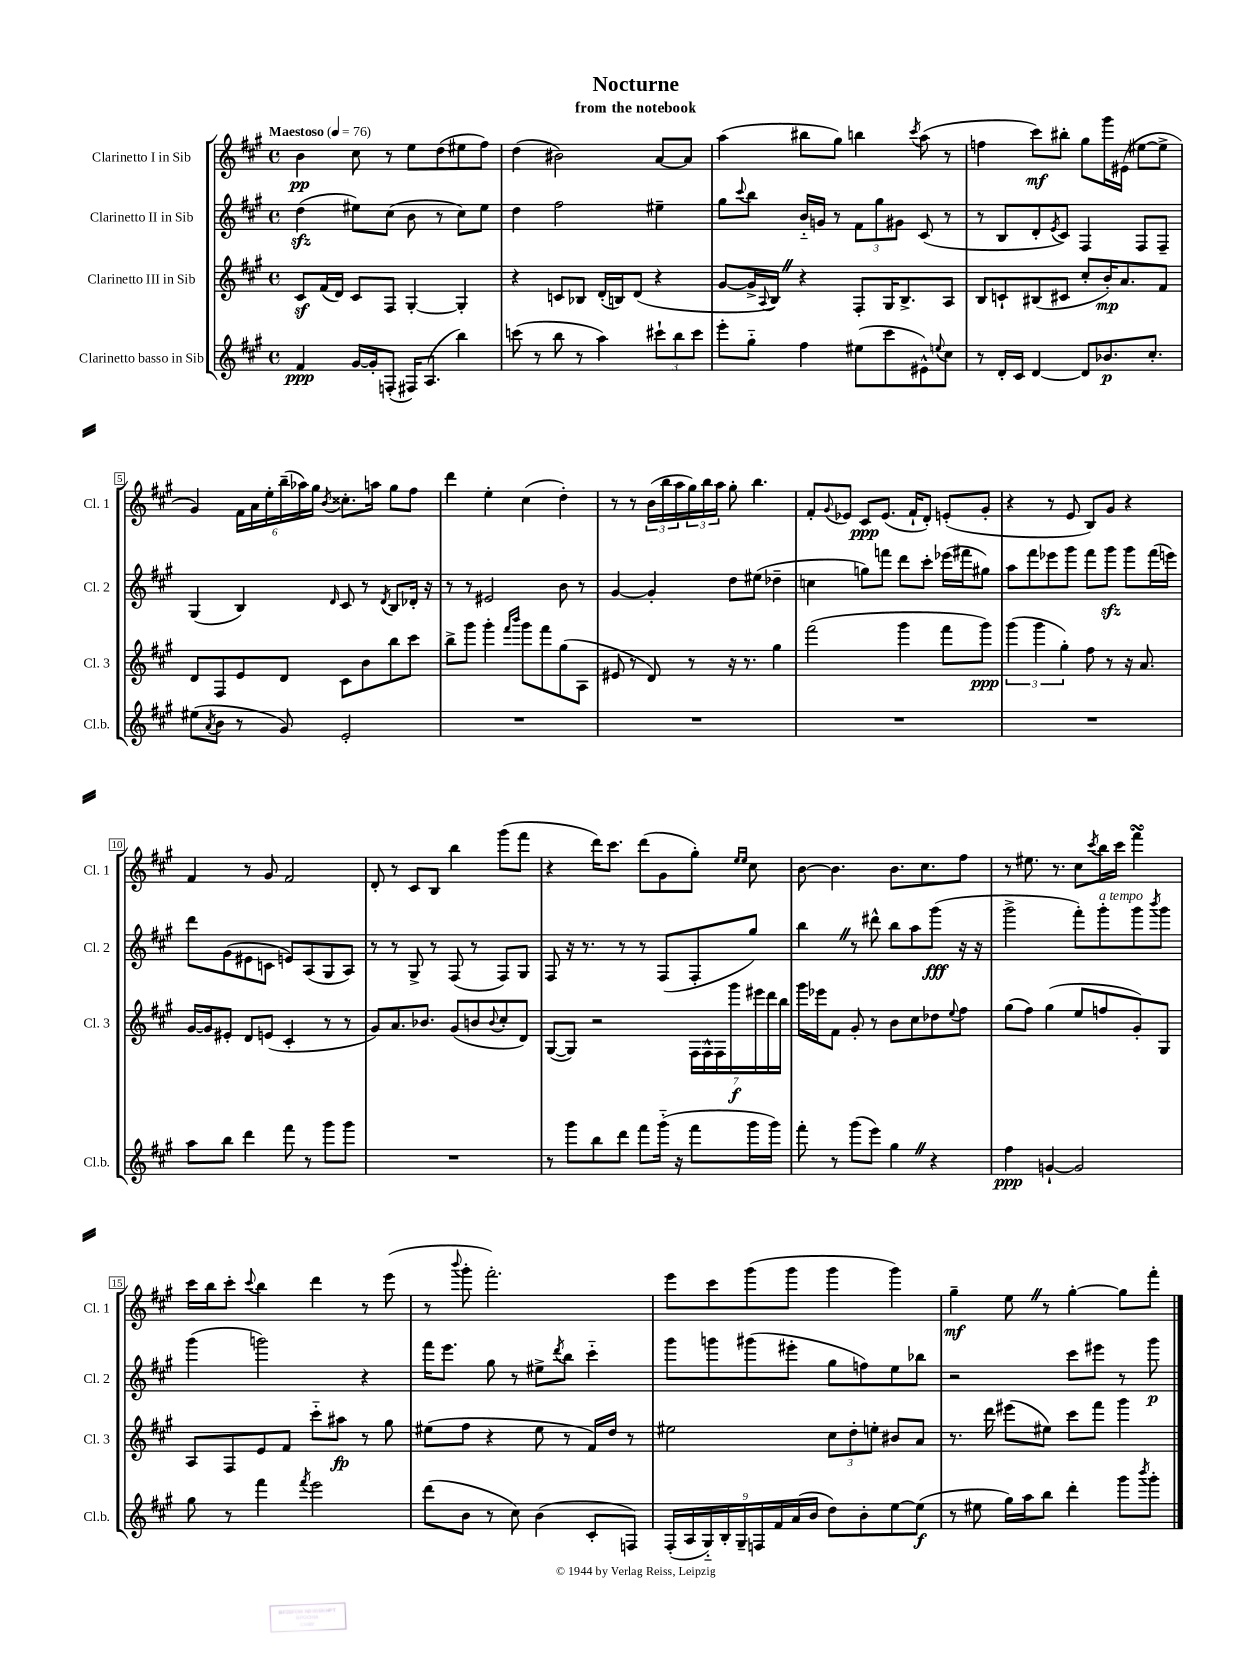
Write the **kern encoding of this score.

**kern	**kern	**kern	**kern
*staff4	*staff3	*staff2	*staff1
*clefG2	*clefG2	*clefG2	*clefG2
*k[f#c#g#]	*k[f#c#g#]	*k[f#c#g#]	*k[f#c#g#]
*M4/4	*M4/4	*M4/4	*M4/4
*met(c)	*met(c)	*met(c)	*met(c)
*MM76	*MM76	*MM76	*MM76
4f#	8c#	(4dd	4b
.	(16f#	.	.
.	16d)	.	.
[16g#	8c#	8ee#)	8cc#
16g#']	.	.	.
(8F'	8F#	(8cc#	8r
16F#)	[4G#'	8b	8ee
(8.A	.	.	.
.	.	8r	(8dd
4bb)	4G#']	8cc#)	8ee#
.	.	8ee#	8ff#)
=	=	=	=
(8ccc	4r	4dd	(4dd
8r	.	.	.
8bb	8c	2ff#	2b#)
8r	8B-	.	.
4aa)	(16d'	.	.
.	16B)	.	.
.	(8d	.	.
12ccc#`	4r	4ee#~	[8a
12bb	.	.	.
.	.	.	8a]
12ccc#	.	.	.
=	=	=	=
8eee'	[8g#	8gg#	(4aa
.	.	8qqccc#	.
8gg#'~	16g#^]	8bb	.
.	8qqA	.	.
.	16B)	.	.
4ff#	4r	16b'~	8bb#
.	.	16g	.
.	.	8r	8gg#)
(8ee#	8F#'	12f#	4bb
.	.	12gg#	.
8ccc#	16G#	.	.
.	.	12g#	.
.	8.B^	.	.
.	.	.	8qccc#
8e#^^)	.	(8c#	(8aa
8qqee	.	.	.
8cc#	8A	8r	8r
=	=	=	=
8r	8B	8r	4ff
16d'	8c`	8B	.
16c#	.	.	.
[4d	(8B#	8d'	8ccc#)
.	.	8qe	.
.	8c#	8c#)	8bb#'
8d]	8cc#'	4F#	8gg#
8.b-	16b')	.	16ggg#
.	8.a	.	(16e#
.	.	8F#	[8ee#
8.cc#'	.	.	.
.	8f#	8F#~	8ee#^]
=	=	=	=
(8ee#	8d	(4G#	4g#)
8qa	.	.	.
8b	8F#	.	.
8r	8e	4B)	24f#
.	.	.	24a
.	.	.	24ee'
8g#)	8d	.	(24bb~
.	.	.	24aa-)
.	.	.	24gg#
.	.	16qqd	8qb
2e'	8c#	8c#	8.cc##'
.	8b	8r	.
.	.	.	16aa
.	.	8qd	.
.	8bb	8B	8gg#
.	8ccc#	16d-'	8ff#
.	.	16r	.
=	=	=	=
1r	8bb^	8r	4ddd
.	8ggg#	8r	.
.	4ggg#'	2e#	4ee'
.	16qqfff#	.	.
.	16qqbbb	.	.
.	8ggg#	.	(4cc#
.	8fff#	.	.
.	(8gg#	8b	4dd')
.	8A	8r	.
=	=	=	=
1r	8e#	[4g#	8r
.	8r	.	8r
.	8d)	4g#']	(24b
.	.	.	24bb
.	.	.	24aa
.	8r	.	24gg#)
.	.	.	24bb
.	.	.	24aa
.	16r	8dd	8gg#'
.	8.r	.	.
.	.	(8ee#	4.bb
.	4gg#	4dd-~	.
=	=	=	=
1r	(2fff#	4cc	8f#'
.	.	.	8qqg#
.	.	.	8e-
.	.	8gg)	8c#
.	.	8fff	(8.e-
.	4ggg#	8ddd	.
.	.	.	16f#`
.	.	8ccc#'	8d')
.	8fff#	(16eee-	(8e'
.	.	16fff#	.
.	8ggg#)	8gg#)	8g#'
=	=	=	=
1r	(6ggg#	8aa	4r
.	.	8fff#	.
.	6ggg#	.	.
.	.	8eee-	8r
.	6gg#')	.	.
.	.	8ggg#	8e
.	8ff#	8fff#	8B)
.	8r	8ggg#	8g#
.	16r	8ggg#	4r
.	8.a	.	.
.	.	(16fff#	.
.	.	16eee)	.
=	=	=	=
8aa	[16g#	8ddd	4f#
.	16g#]	.	.
8bb	8e#'	(8g#	.
4ddd	8d	8e#	8r
.	(8e	8c	8g#
8fff#	4c#'	8e)	2f#
8r	.	(8A	.
8ggg#	8r	8G#	.
8ggg#	8r	8A)	.
=	=	=	=
1r	8g#)	8r	8d'
.	8.a	8r	8r
.	.	8G#^	8c#
.	8.b-	.	.
.	.	8r	8B
.	(8g#	(8F#	4bb
.	8b	8r	.
.	8qqb	.	.
.	8cc#'	8F#)	(8ggg#
.	8d)	8G#	8fff#
=	=	=	=
8r	([8G#	8F#	4r
8ggg#	8G#])	16r	.
.	.	8.r	.
8bb	2r	.	16ddd)
.	.	.	8.ccc#
8ddd	.	8r	.
8fff#	.	8r	(8ddd
(16ggg#'~	.	(8F#	8g#
16r	.	.	.
8fff#	28F#	8F#'	8gg#')
.	28F#^^	.	.
.	28F#	.	.
.	28ggg#	.	.
.	.	.	16qqee
.	.	.	16qqee
16ggg#	.	8gg#)	8cc#
.	28eee#	.	.
.	28ddd	.	.
16ggg#)	.	.	.
.	28bb	.	.
=	=	=	=
8fff#'	16ggg#	4bb	[8b
.	16eee-	.	.
8r	8f#	.	4.b]
(8ggg#	8g#'	8r	.
8eee)	8r	8ddd#^^	.
4gg#	8b	8bb	8.b
.	8cc#	8aa	.
.	.	.	8.cc#
4r	8dd-	(8ggg#	.
.	8qqee	.	.
.	8ff#	16r	8ff#
.	.	16r	.
=	=	=	=
4ff#	(8gg#	2ggg#^	8r
.	8ff#)	.	8.ee#
[4g`	(4gg#	.	.
.	.	.	8.r
2g]	8ee	8fff#')	8cc#
.	.	.	8qccc#
.	8ff	8ggg#'	16bb
.	.	.	16ccc#
.	8g#')	8ggg#	4fff#
.	.	8qbbb	.
.	8G#	8ggg#	.
=	=	=	=
8gg#	8A	(4ggg#	16ccc#
.	.	.	16bb
8r	8F#	.	8ccc#'
.	.	.	8qqccc#
4fff#	8e	2ggg)	4bb
.	8f#	.	.
8qfff#	.	.	.
2eee	8ccc#'~	.	4ddd
.	8aa#	.	.
.	8r	4r	8r
.	8gg#	.	(8eee
=	=	=	=
(8ddd	(8ee#	16fff#	8r
.	.	8.eee	.
.	.	.	8qqbbb
8b	8ff#	.	8ggg#'
8r	4r	8gg#	2.fff#')
8cc#)	.	8r	.
(4b	8ee#	8ee#^	.
.	.	8qddd	.
.	8r	8bb	.
8c#'	16f#)	4ccc#'~	.
.	16dd	.	.
8F)	8r	.	.
=	=	=	=
(18F#'	2ee#	8ggg#	8eee
18A	.	.	.
18G#'~)	.	.	.
.	.	8ggg	8ccc#
18B'	.	.	.
18G#~	.	.	.
.	.	(8ggg#	(8ggg#
18F	.	.	.
18f#	.	.	.
.	.	8eee#'	8ggg#
(18a	.	.	.
18b	.	.	.
8dd)	12cc#	8gg#	4ggg#
.	12dd'	.	.
8b'	.	8ff)	.
.	12ee'	.	.
[8ee	8b#	8ee	4ggg#)
(8ee]	8a	8bb-	.
=	=	=	=
8r	8.r	2r	4gg#~
8ee#	.	.	.
.	16ddd	.	.
16gg#)	(8eee#	.	8ee
16aa	.	.	.
8bb	8ee#)	.	8r
4ddd'	8ccc#	8ccc#	[4gg#'
.	8fff#	8eee#	.
8ggg#	4ggg#	8r	8gg#]
8qbbb	.	.	.
8ggg#'	.	8ggg#	8fff#'
==	==	==	==
*-	*-	*-	*-
